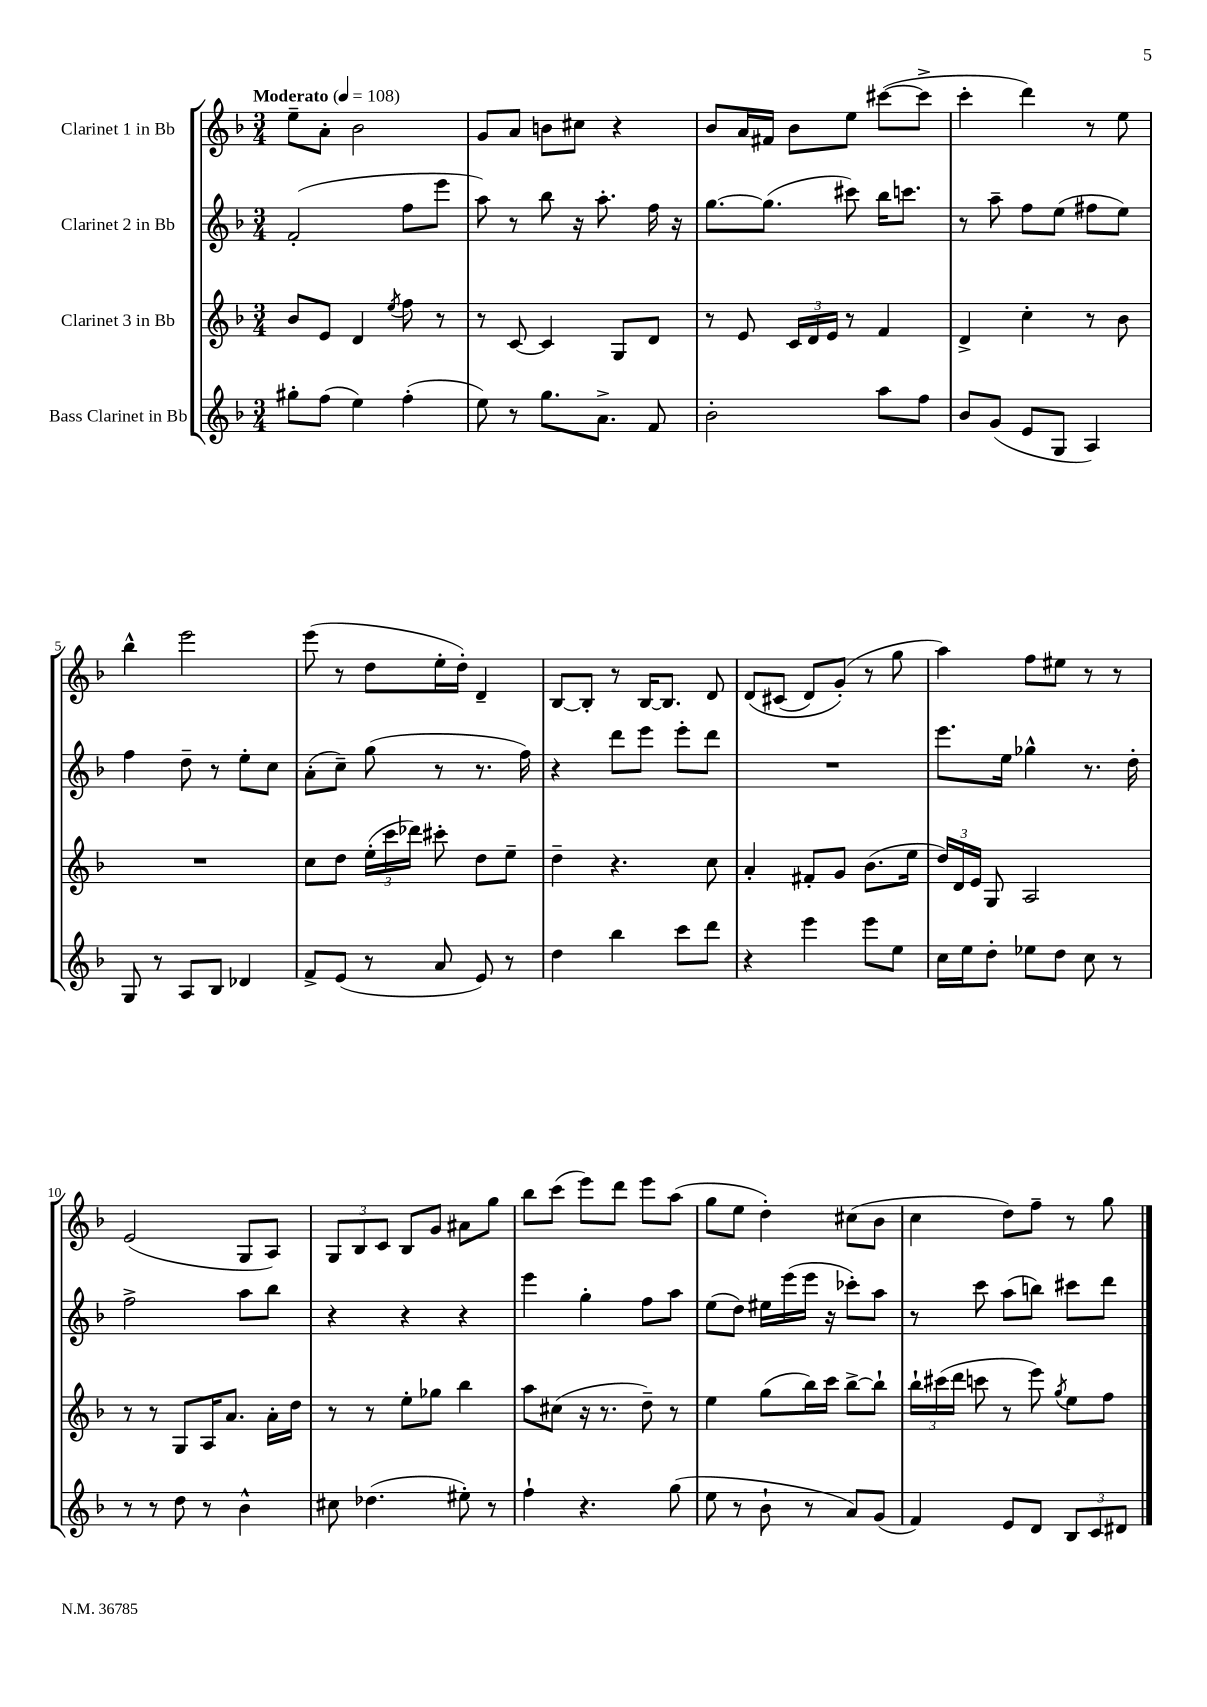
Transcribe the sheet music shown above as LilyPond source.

<<
\new StaffGroup <<
\new Staff = "s0" \with { instrumentName = "Clarinet 1 in Bb" } {
    \clef treble \key f \major \numericTimeSignature \time 3/4 \tempo "Moderato" 4 = 108
    \autoBeamOff e''8[-- a'8]-. bes'2 |
    g'8[ a'8] b'8[ cis''8] r4 |
    bes'8[ a'16 fis'16] bes'8[ e''8] cis'''8[~( cis'''8]-> |
    c'''4-. d'''4) r8 e''8 |
    bes''4-^ e'''2 |
    e'''8( r8 d''8[ e''16-. d''16]-.) d'4-- |
    bes8[~ bes8]-. r8 bes16[~ bes8.] d'8 |
    d'8[\( cis'8]( d'8[) g'8]-.(\) r8 g''8 |
    a''4) f''8[ eis''8] r8 r8 |
    e'2( g8[ a8]) |
    \tuplet 3/2 { g8[ bes8 c'8] } bes8[ g'8] ais'8[ g''8] |
    bes''8[ c'''8]( e'''8[) d'''8] e'''8[ a''8]( |
    g''8[ e''8] d''4-.) cis''8[( bes'8] |
    c''4 d''8[) f''8]-- r8 g''8 \bar "|." |
}
\new Staff = "s1" \with { instrumentName = "Clarinet 2 in Bb" } {
    \clef treble \key f \major \numericTimeSignature \time 3/4
    \autoBeamOff f'2-.( f''8[ e'''8] |
    a''8) r8 bes''8 r16 a''8.-. f''16 r16 |
    g''8.[~ g''8.]( cis'''8) bes''16[ c'''8.] |
    r8 a''8-- f''8[ e''8]( fis''8[ e''8]) |
    f''4 d''8-- r8 e''8[-. c''8] |
    a'8[-.( c''8]--) g''8( r8 r8. f''16) |
    r4 d'''8[ e'''8] e'''8[-. d'''8] |
    R2. |
    e'''8.[ e''16] ges''4-^ r8. d''16-. |
    f''2-> a''8[ bes''8] |
    r4 r4 r4 |
    e'''4 g''4-. f''8[ a''8] |
    e''8[( d''8]) eis''16[ e'''16( e'''16] r16 ces'''8[-.) a''8] |
    r8 c'''8 a''8[( b''8]) cis'''8[ d'''8] \bar "|." |
}
\new Staff = "s2" \with { instrumentName = "Clarinet 3 in Bb" } {
    \clef treble \key f \major \numericTimeSignature \time 3/4
    \autoBeamOff bes'8[ e'8] d'4 \acciaccatura { e''8 } f''8 r8 |
    r8 c'8~ c'4 g8[ d'8] |
    r8 e'8 \tuplet 3/2 { c'16[ d'16 e'16] } r8 f'4 |
    d'4-> c''4-. r8 bes'8 |
    R2. |
    c''8[ d''8] \tuplet 3/2 { e''16[-.( c'''16 des'''16]) } cis'''8-. d''8[ e''8]-- |
    d''4-- r4. c''8 |
    a'4-. fis'8[-. g'8] bes'8.[( e''16] |
    \tuplet 3/2 { d''16[) d'16 e'16] } g8 a2 |
    r8 r8 g8[ a16 a'8.] a'16[-. d''16] |
    r8 r8 e''8[-. ges''8] bes''4 |
    a''8[ cis''8]( r16 r8. d''8--) r8 |
    e''4 g''8[( bes''16) c'''16] bes''8[~-> bes''8]-! |
    \tuplet 3/2 { bes''16[-! cis'''16( d'''16] } c'''8 r8 e'''8) \acciaccatura { g''8 } e''8[ f''8] \bar "|." |
}
\new Staff = "s3" \with { instrumentName = "Bass Clarinet in Bb" } {
    \clef treble \key f \major \numericTimeSignature \time 3/4
    \autoBeamOff gis''8[-. f''8]( e''4) f''4-.( |
    e''8) r8 g''8.[ a'8.]-> f'8 |
    bes'2-. a''8[ f''8] |
    bes'8[ g'8]( e'8[ g8] a4) |
    g8 r8 a8[ bes8] des'4 |
    f'8[-> e'8]( r8 a'8 e'8) r8 |
    d''4 bes''4 c'''8[ d'''8] |
    r4 e'''4 e'''8[ e''8] |
    c''16[ e''16 d''8]-. ees''8[ d''8] c''8 r8 |
    r8 r8 d''8 r8 bes'4-^ |
    cis''8 des''4.( eis''8-.) r8 |
    f''4-! r4. g''8( |
    e''8 r8 bes'8-! r8 a'8[) g'8]( |
    f'4) e'8[ d'8] \tuplet 3/2 { bes8[ c'8 dis'8] } \bar "|." |
}
>>
>>
